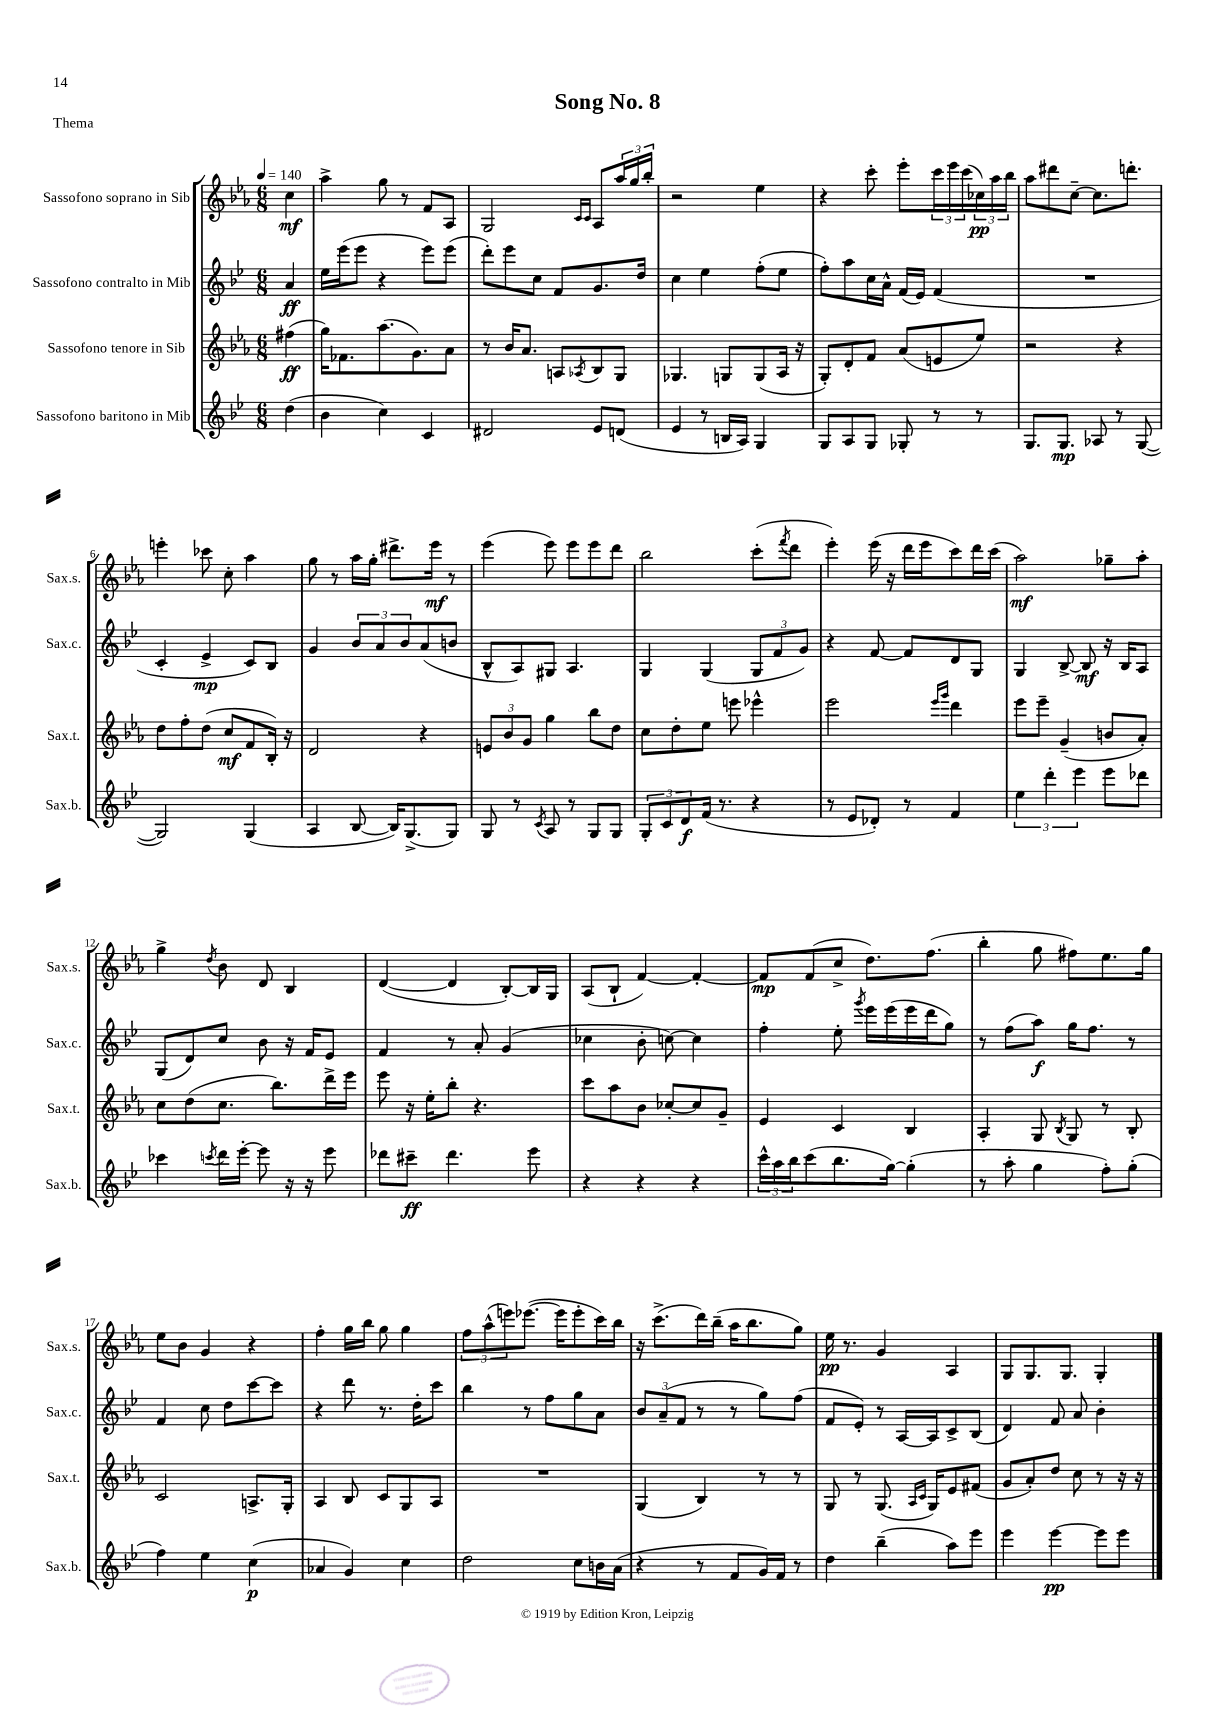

**kern	**kern	**kern	**kern
*staff4	*staff3	*staff2	*staff1
*clefG2	*clefG2	*clefG2	*clefG2
*k[b-e-]	*k[b-e-a-]	*k[b-e-]	*k[b-e-a-]
*M6/8	*M6/8	*M6/8	*M6/8
*MM140	*MM140	*MM140	*MM140
(4dd	(4ff#	4a	4cc
=	=	=	=
4b-	16gg)	16ee-	4aa-^
.	8.f-	(16eee-	.
.	.	8eee-	.
4cc)	(8.aa-	4r	8gg
.	.	.	8r
.	8.g)	.	.
4c	.	8eee-)	8f
.	8a-	(8eee-	8A-
=	=	=	=
2d#	8r	8ddd')	2G
.	16b-	8eee-	.
.	8.a-	.	.
.	.	8cc	.
.	8A	8f	.
.	.	.	16qqc
.	8qA-	.	16qqc
8e-	8B-	8.g	8A-
(8d	8G	.	24aa-
.	.	.	24gg
.	.	16dd	.
.	.	.	24bb-'
=	=	=	=
4e-	4.G-	4cc	2r
8r	.	4ee-	.
16B	8G	.	.
16A)	.	.	.
4G	(8G	(8ff'	4ee-
.	16A-	8ee-	.
.	16r	.	.
=	=	=	=
8G	8G')	8ff')	4r
8A	8d'	8aa	.
8G	8f	16cc	8ccc'
.	.	16a^^	.
8G-'	(8a-	(16f	8eee-'
.	.	16e-)	.
8r	8e	(4f	24ccc
.	.	.	24eee-
.	.	.	(24ccc
8r	8ee-)	.	24cc-)
.	.	.	24aa-
.	.	.	24bb-
=	=	=	=
8.G	2r	2.r	8aa-
.	.	.	8ddd#
8.G	.	.	.
.	.	.	[8cc~
8A-	.	.	8.cc]
8r	4r	.	.
.	.	.	8.ddd'
([8G	.	.	.
=	=	=	=
2G])	8dd	4c'	4eee'
.	8ff'	.	.
.	(8dd	4e-^	8ccc-
.	8cc	.	8cc'
(4G	8f	8c)	4aa-
.	16B-')	8B-	.
.	16r	.	.
=	=	=	=
4A	2d	4g	8gg
.	.	.	8r
[8B-	.	12b-	16aa-
.	.	.	16gg'
.	.	12a	.
16B-])	.	.	8.ddd#^
.	.	12b-	.
(8.G^	.	.	.
.	4r	(8a	.
.	.	.	16eee-
8G)	.	8b	8r
=	=	=	=
8G	12e	8B-^^	(4eee-
.	12b-	.	.
8r	.	8A)	.
.	12g	.	.
8qc	.	.	.
8A	4gg	8G#	8eee-)
8r	.	4.A	8eee-
8G	8bb-	.	8eee-
8G	8dd	.	8ddd
=	=	=	=
12G'	8cc	4G	2bb-
12c	.	.	.
.	8dd'	.	.
12d	.	.	.
(16f	8ee-	(4G	.
8.r	.	.	.
.	8eee	.	.
4r	4eee-^^	12G	(8ccc'
.	.	12f	.
.	.	.	8qfff
.	.	.	8ddd
.	.	12g)	.
=	=	=	=
8r	2eee-	4r	4eee-')
8e-	.	.	.
8d-')	.	[8f	(16eee-
.	.	.	16r
8r	.	8f]	16ddd
.	.	.	16eee-
.	16qqeee-	.	.
.	16qqggg	.	.
4f	4ddd	8d	8ccc)
.	.	8G	16ddd
.	.	.	(16ccc
=	=	=	=
6ee-	8eee-	4G	2aa-)
.	8eee-~	.	.
6ddd'	.	.	.
.	(4g~	[8B-^	.
6eee-	.	.	.
.	.	8B-]	.
8eee-	8b	16r	8gg-~
.	.	16B-	.
8ddd-	8a-')	8A	8aa-'
=	=	=	=
4ccc-	8cc	(8G	4gg^
.	(8dd	8d)	.
8qccc	.	.	8qdd
16ddd	8.cc	8cc	8b-
[16eee-'	.	.	.
8eee-]	.	8b-	8d
.	8.bb-)	.	.
16r	.	16r	4B-
16r	.	16f	.
8eee-	16ddd^	8e-	.
.	16eee-	.	.
=	=	=	=
8ddd-	8eee-	4f	([4d
8ccc#~	16r	.	.
.	16ee-'	.	.
4.ddd-	8bb-'	8r	4d]
.	4.r	8a'	.
.	.	(4g	[8B-')
8eee-	.	.	16B-]
.	.	.	16G
=	=	=	=
4r	8ccc	4cc-	(8A-
.	8aa-	.	8B-`
4r	8b-	8b-'	[4f)
.	[8cc-'	[8cc)	.
4r	8cc-]	4cc]	4f'_
.	8g~	.	.
=	=	=	=
24ccc^^	4e-	4ff'	8f]
24aa	.	.	.
24bb-	.	.	.
(8ccc	.	.	(8f
8.bb-	4c	8ee-'	8cc^
.	.	8qggg	.
.	.	16eee-	8.dd)
[16gg)	.	(16eee-	.
(4gg']	4B-	16eee-	.
.	.	16ddd	(8.ff
.	.	8gg)	.
=	=	=	=
8r	4A-'	8r	4bb-'
8aa'	.	(8ff	.
4gg	8G	8aa)	8gg
.	8qB-	.	.
.	8G	16gg	8ff#)
.	.	8.ff	.
8ff')	8r	.	8.ee-
(8gg'	8B-'	8r	.
.	.	.	16gg
=	=	=	=
4ff)	2c	4f	8ee-
.	.	.	8b-
4ee-	.	8cc	4g
.	.	8dd	.
(4cc	8.A^	[8ccc	4r
.	.	8ccc]	.
.	16G'	.	.
=	=	=	=
4a-	4A-	4r	4ff'
4g)	8B-	8ddd	16gg
.	.	.	16bb-
.	8c	8.r	8gg
4cc	8G	.	4gg
.	.	16dd'	.
.	8A-	8ccc	.
=	=	=	=
2dd	2.r	4bb-	12ff
.	.	.	(12aa-^^
.	.	.	12eee)
.	.	8r	([8.eee-
.	.	8ff	.
.	.	.	16eee-]
8cc	.	8gg	8eee-'
16b	.	8a	16ccc)
(16a	.	.	16bb-
=	=	=	=
4r	(4G	12b-	16r
.	.	.	(8.ccc^
.	.	(12a~	.
.	.	12f	.
8r	4B-)	8r	16ddd)
.	.	.	(16bb-~
8f	.	8r	16aa-
.	.	.	8.bb-
16g)	8r	8gg)	.
16f	.	.	.
8r	8r	(8ff	8gg)
=	=	=	=
4dd	8G	8f	16ee-
.	.	.	8.r
.	8r	8e-')	.
(4bb-~	(8.G	8r	4g
.	.	[16A	.
.	16qqA-	.	.
.	16qqc	.	.
.	16G)	16A]	.
8aa)	8e-	8c^	4A-
8eee-	(8f#	(8B-	.
=	=	=	=
4eee-	8g	4d)	8G
.	8a-')	.	8.G
[4eee-	8dd	8f	.
.	.	.	8.G
.	8cc	8a	.
8eee-]	8r	4b-'	4G'
8eee-	16r	.	.
.	16r	.	.
==	==	==	==
*-	*-	*-	*-
